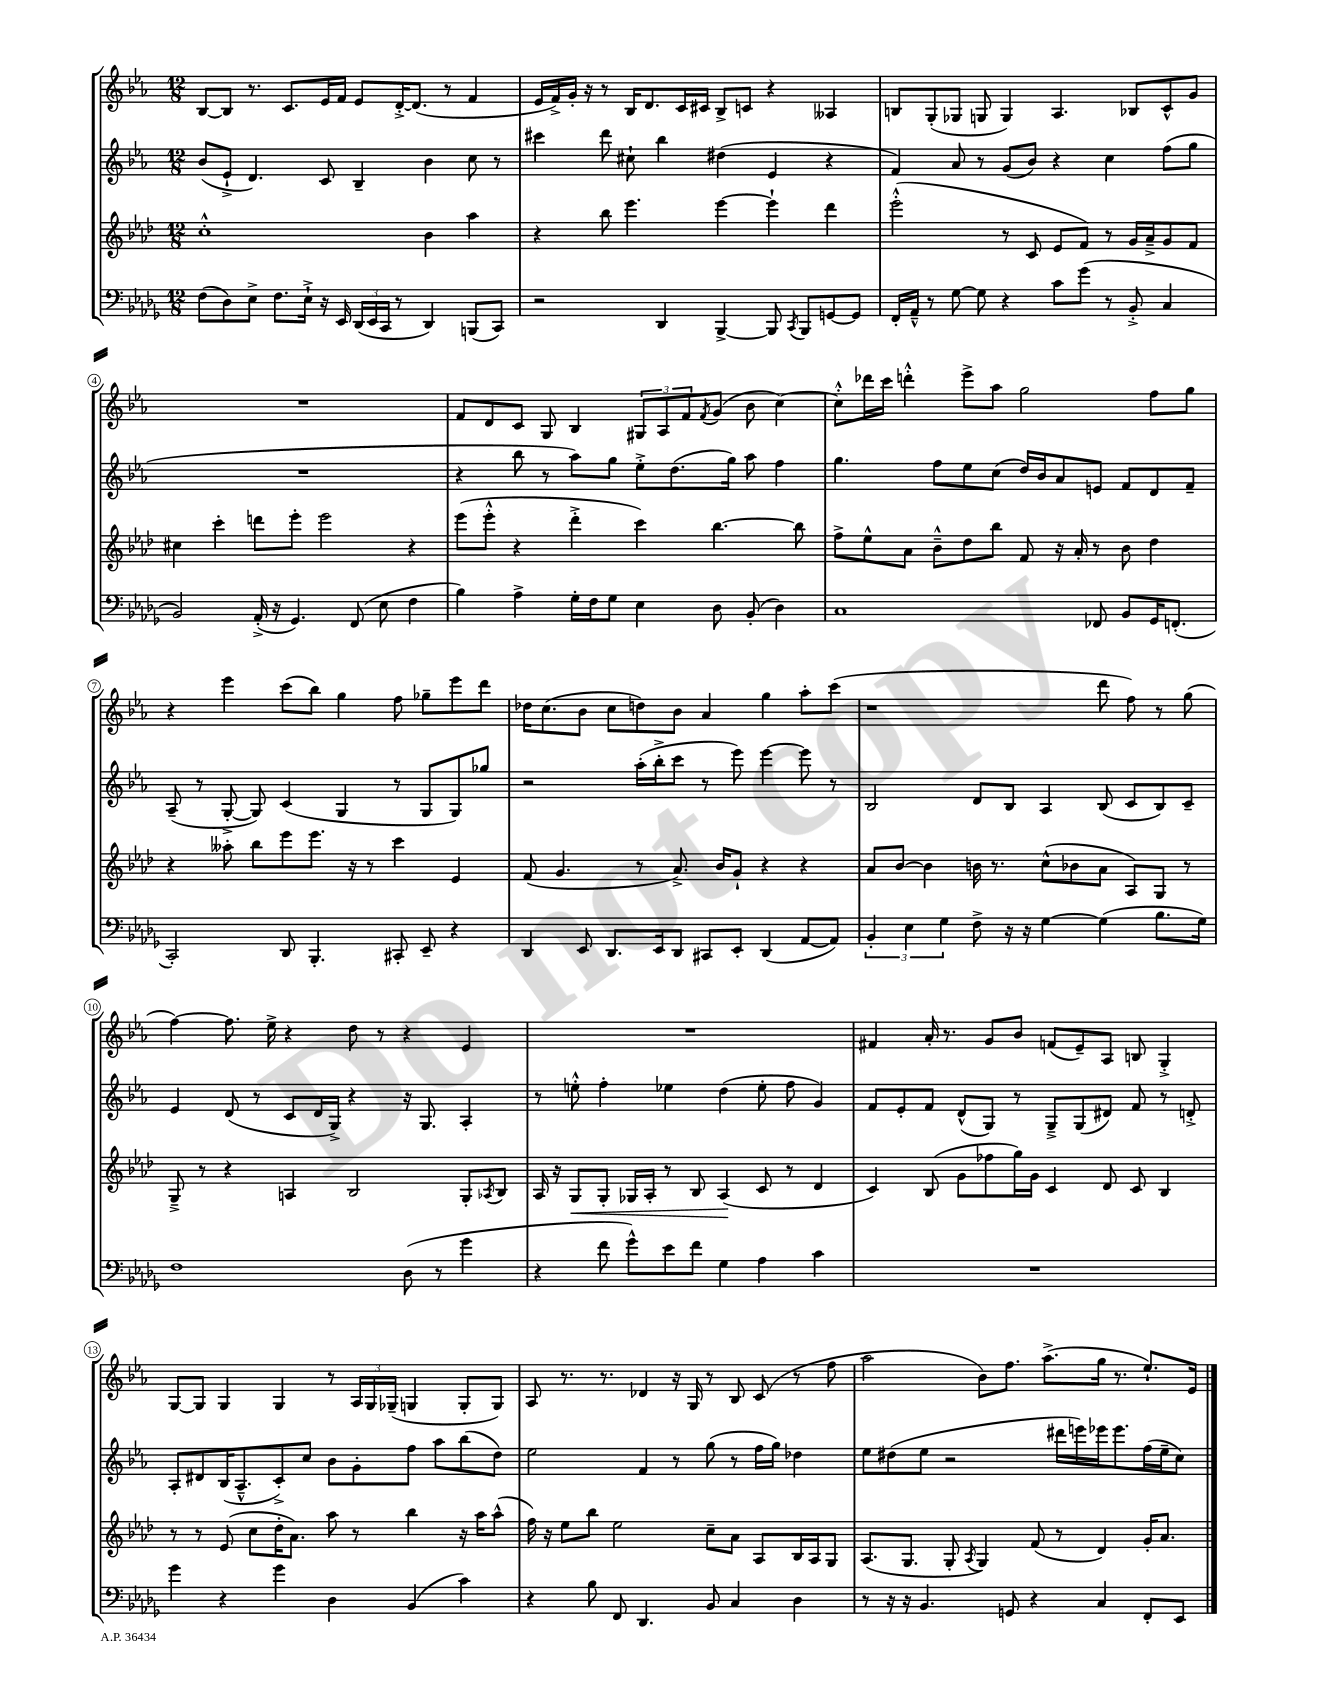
<<
\new StaffGroup <<
\new Staff = "s0" {
    \clef treble \key ees \major \numericTimeSignature \time 12/8
    bes8~ bes8 r8. c'8. ees'16 f'16 ees'8 d'16~-.-> d'8.( r8 f'4 |
    ees'16 f'16->) g'16-. r16 r8 bes16 d'8. c'16 cis'16 bes8-> c'8 r4 aeses4 |
    b8 g8-.( ges8 g8 g4) aes4. bes8 c'8-^ g'8 |
    R1. |
    f'8 d'8 c'8 g8 bes4 \tuplet 3/2 { gis8 aes8 f'8 } \acciaccatura { f'8 } g'8( bes'8 c''4~) |
    c''8-.-^ des'''16 c'''16 d'''4-.-^ ees'''8-> aes''8 g''2 f''8 g''8 |
    r4 ees'''4 c'''8( bes''8) g''4 f''8 ges''8-- ees'''8 d'''8 |
    des''16 c''8.( bes'8 c''8 d''8) bes'8 aes'4 g''4 aes''8-. c'''8( |
    r1 d'''8 f''8) r8 g''8( |
    f''4~) f''8. ees''16-> r4 d''8 r8 r4 ees'4 |
    R1. |
    fis'4 aes'16-. r8. g'8 bes'8 f'8( ees'8--) aes8 b8 g4-.-> |
    g8~ g8 g4 g4 r8 \tuplet 3/2 { aes16 g16 ges16--( } g4 g8-. g8) |
    aes8 r8. r8. des'4 r16 g16 r8 bes8 c'8( r8 f''8 |
    aes''2 bes'8) f''8. aes''8.->( g''16 r8. ees''8.-!) ees'16 \bar "|." |
}
\new Staff = "s1" {
    \clef treble \key ees \major \numericTimeSignature \time 12/8
    bes'8( ees'8-!-> d'4.) c'8 bes4-- bes'4 c''8 r8 |
    cis'''4 d'''8 cis''8-! bes''4 dis''4( ees'4 r4 |
    f'4) aes'8 r8 g'8( bes'8) r4 c''4 f''8( g''8 |
    R1. |
    r4 bes''8 r8 aes''8) g''8 ees''8-.-> d''8.( g''16) aes''8 f''4 |
    g''4. f''8 ees''8 c''8( d''16) bes'16 aes'8 e'8 f'8 d'8 f'8-- |
    aes8--( r8 g8~-.-> g8) c'4( g4 r8 g8 g8) ges''8 |
    r2 aes''16-.( bes''16-.-> c'''8 r8 ees'''8) ees'''4~ ees'''8 r8 |
    bes2 d'8 bes8 aes4 bes8( c'8 bes8) c'8-- |
    ees'4 d'8( r8 c'8 d'16 g16->) r4 r16 g8. aes4-. |
    r8 e''8-.-^ f''4-. ees''4 d''4( ees''8-. f''8 g'4) |
    f'8 ees'8-. f'8 d'8-^( g8) r8 g8---> g8( dis'8) f'8 r8 d'8-.-> |
    aes8-. dis'8 bes16( aes8.---^ c'8-.->) c''8 bes'8 g'8-. f''8 aes''8 bes''8( d''8) |
    ees''2 f'4 r8 g''8( r8 f''16 g''16) des''4 |
    ees''8 dis''8( ees''8 r2 dis'''16 e'''16) ees'''16 ees'''8. f''16( ees''16-- c''8) \bar "|." |
}
\new Staff = "s2" {
    \clef treble \key aes \major \numericTimeSignature \time 12/8
    c''1-.-^ bes'4 aes''4 |
    r4 bes''8 ees'''4. ees'''4~ ees'''4-! des'''4 |
    ees'''2-.-^( r8 c'8 ees'8 f'8) r8 g'16 aes'16---> g'8 f'8 |
    cis''4 c'''4-. d'''8 ees'''8-. ees'''2 r4 |
    ees'''8( ees'''8-.-^ r4 des'''4-.-> c'''4) bes''4.~ bes''8 |
    f''8-> ees''8-^ aes'8 bes'8---^ des''8 bes''8 f'8 r16 aes'16-. r8 bes'8 des''4 |
    r4 aeses''8-. bes''8 ees'''8 ees'''8. r16 r8 c'''4 ees'4 |
    f'8( g'4. r8 aes'8.->) bes'16 g'8-! r4 r4 |
    aes'8 bes'8~ bes'4 b'16 r8. c''8-^( bes'8 aes'8 aes8) g8 r8 |
    g8---> r8 r4 a4 bes2 g8-. \acciaccatura { aes8 } bes8 |
    aes16 r16 g8\< g8-. ges16 aes16-. r8 bes8 aes4\!( c'8 r8 des'4 |
    c'4) bes8( g'8 fes''8 g''16) g'16 c'4 des'8 c'8 bes4 |
    r8 r8 ees'8( c''8 des''16-. aes'8.) aes''8 r8 bes''4 r16 aes''16 aes''8-^( |
    f''16) r16 ees''8 bes''8 ees''2 c''8-- aes'8 aes8 bes16 aes16 g8 |
    aes8.( g8. g8-. \acciaccatura { aes8 } g4) f'8( r8 des'4) g'16-. aes'8. \bar "|." |
}
\new Staff = "s3" {
    \clef bass \key des \major \numericTimeSignature \time 12/8
    f8( des8) ees8-> f8. ees16-!-> r16 ees,16 \tuplet 3/2 { des,16( ees,16 c,16 } r8 des,4) b,,8( c,8) |
    r2 des,4 bes,,4~-> bes,,8 \acciaccatura { c,8 } bes,,8 g,8~ g,8 |
    f,16-. aes,16---^ r8 ges8~ ges8 r4 c'8 ges'8( r8 bes,8-.-> c4 |
    bes,2) aes,16-.->( r16 ges,4.) f,8( ees8 f4 |
    bes4) aes4-> ges16-. f16 ges8 ees4 des8 bes,8-.( des4) |
    c1 fes,8 bes,8 ges,16 f,8.-.( |
    c,2-.) des,8 bes,,4.-. cis,8-. ees,8-- r4 |
    des,4 ees,8 des,8. ees,16 des,8 cis,8 ees,8-. des,4( aes,8~ aes,8) |
    \tuplet 3/2 { bes,4-. ees4 ges4 } f8-> r16 r16 ges4~ ges4( bes8. ges16) |
    f1 des8( r8 ges'4 |
    r4 f'8 ges'8-^) ees'8 f'8 ges4 aes4 c'4 |
    R1. |
    ges'4 r4 ges'4 des4 bes,4( c'4) |
    r4 bes8 f,8 des,4. bes,8 c4 des4 |
    r8 r16 r16 bes,4. g,8 r4 c4 f,8-. ees,8 \bar "|." |
}
>>
>>
\layout { \context { \Score \override BarNumber.stencil = #(make-stencil-circler 0.1 0.3 ly:text-interface::print) } }
